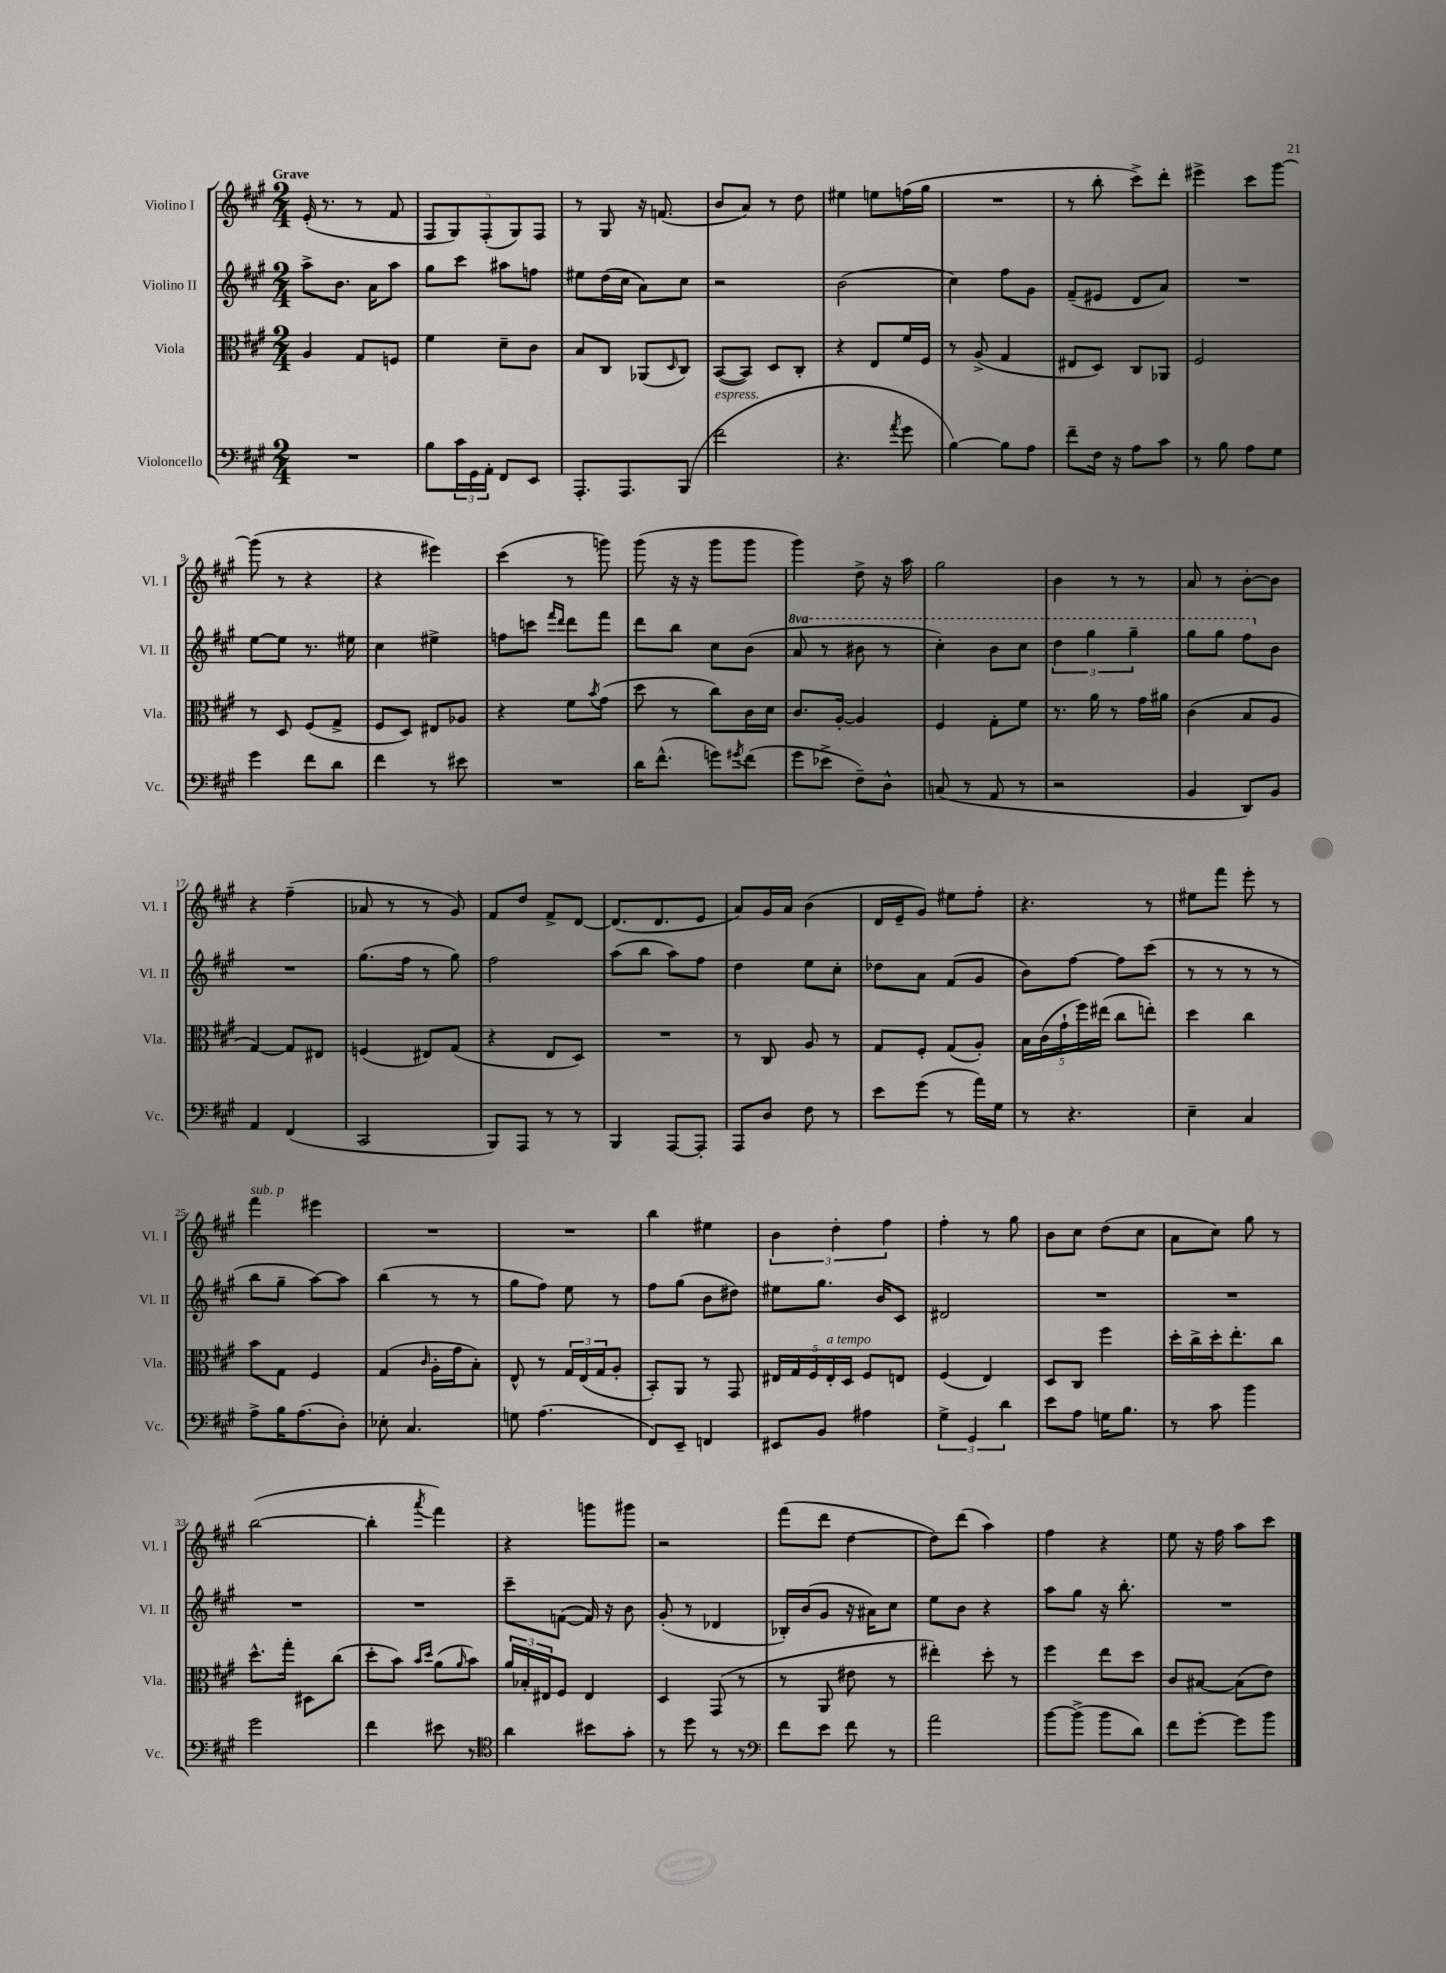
<<
\new StaffGroup <<
\new Staff = "s0" \with { instrumentName = "Violino I" shortInstrumentName = "Vl. I" } {
    \clef treble \key a \major \numericTimeSignature \time 2/4 \tempo "Grave"
    e'16-.( r8. r8 fis'8 |
    \tuplet 5/4 { fis8 gis8) fis8-.( gis8) fis8 } |
    r8 gis8 r16 f'8.( |
    b'8 a'8) r8 d''8 |
    eis''4 e''8 f''16( gis''16 |
    R2 |
    r8 b''8-. cis'''8->) d'''8-. |
    eis'''4-> cis'''8 gis'''8~ |
    gis'''8( r8 r4 |
    r4 eis'''4) |
    cis'''4( r8 g'''8) |
    gis'''8( r16 r16 gis'''8 gis'''8 |
    gis'''4) d''8-> r16 a''16 |
    gis''2 |
    b'4 r8 r8 |
    a'8 r8 b'8~-. b'8 |
    r4 fis''4--( |
    aes'8 r8 r8 gis'8) |
    fis'8 d''8 fis'8-> d'8~ |
    d'8.( d'8. e'8 |
    a'8) gis'16 a'16 b'4( |
    d'16 e'16-- gis'8) eis''8 fis''8-. |
    r4. r8 |
    eis''8 fis'''8 e'''8-. r8 |
    fis'''4^\markup { \italic "sub. p" } eis'''4 |
    R2 |
    R2 |
    b''4 eis''4 |
    \tuplet 3/2 { b'4 d''4-. fis''4 } |
    fis''4-. r8 gis''8 |
    b'8 cis''8 d''8( cis''8 |
    a'8 cis''8) gis''8 r8 |
    b''2~( |
    b''4-. \acciaccatura { a'''8 } fis'''4) |
    r4 g'''8 gis'''8 |
    r2 |
    fis'''8( d'''8 d''4~ |
    d''8) d'''8( a''4) |
    fis''4 r4 |
    e''8 r16 fis''16 a''8 cis'''8 \bar "|." |
}
\new Staff = "s1" \with { instrumentName = "Violino II" shortInstrumentName = "Vl. II" } {
    \clef treble \key a \major \numericTimeSignature \time 2/4 \set Staff.ottavationMarkups = #ottavation-simple-ordinals
    a''8-> b'8. a'16 a''8 |
    gis''8 cis'''8 ais''8 f''8 |
    eis''8 d''16( cis''16 a'8) cis''8 |
    r2 |
    b'2( |
    cis''4) fis''8 gis'8 |
    fis'8--( eis'8 d'8 a'8) |
    R2 |
    e''8~ e''8 r8. eis''16 |
    cis''4 eis''4-> |
    f''8 c'''8 \grace { fis'''16 d'''16 } d'''8 fis'''8 |
    d'''8 b''8 cis''8 b'8( |
    \ottava #1 a''8 r8 bis''8 r8 |
    cis'''4-.) b''8 cis'''8 |
    \tuplet 3/2 { d'''4 gis'''4 gis'''4-- } |
    gis'''8 gis'''8 fis'''8 \ottava #0 b'8 |
    R2 |
    gis''8.( fis''16 r8 gis''8) |
    fis''2 |
    a''8( b''8 a''8) fis''8 |
    d''4 e''8 cis''8-. |
    des''8 a'8 fis'8( gis'8 |
    b'8) fis''8~ fis''8 cis'''8( |
    r8 r8 r8 r8 |
    b''8 gis''8-- a''8~) a''8 |
    b''4( r8 r8 |
    gis''8 fis''8) e''8 r8 |
    fis''8 gis''8( b'8 dis''8) |
    eis''8 gis''8. b'16 cis'8 |
    dis'2 |
    R2 |
    R2 |
    R2 |
    R2 |
    cis'''8-- f'8~( f'16) r16 b'8 |
    gis'8-.( r8 des'4 |
    bes16-.) b'16( gis'8 r16 ais'16) cis''8 |
    e''8 b'8 r4 |
    a''8 gis''8 r16 b''8.-. |
    R2 \bar "|." |
}
\new Staff = "s2" \with { instrumentName = "Viola" shortInstrumentName = "Vla." } {
    \clef alto \key a \major \numericTimeSignature \time 2/4
    a4 gis8 f8 |
    fis'4 d'8-- cis'8 |
    b8 cis8 aes,8( \grace { d16 } cis8) |
    b,8~( b,8) d8 cis8-. |
    r4 e8 fis'16 fis16 |
    r8 a8->( gis4 |
    eis8 d8) cis8 aes,8 |
    fis2 |
    r8 d8 fis8( gis8-> |
    fis8 d8) eis8 aes8 |
    r4 fis'8 \acciaccatura { b'8 } gis'8( |
    d''8 r8 cis''8) cis'16 d'16 |
    cis'8. a16~-. a4 |
    fis4 gis8-. fis'8 |
    r8. a'16 r8 gis'16 ais'16 |
    cis'4( b8 a8 |
    gis4~) gis8 eis8 |
    f4( eis8) gis8( |
    r4 e8 d8) |
    R2 |
    r8 cis8 a8 r8 |
    gis8 fis8-. gis8( a8-.) |
    \tuplet 5/4 { b16 cis'16( gis'16-! fis''16) eis''16( } cis''8 e''8-.) |
    d''4 cis''4 |
    b'8 gis8 fis4 |
    gis4( \grace { cis'16 } a16-. gis'16 b8-.) |
    e8-^ r8 \tuplet 3/2 { gis16 e16( gis16 } a8-. |
    b,8-.) a,8 r8 gis,8 |
    \tuplet 5/4 { eis16 gis16 fis16 eis16-.^\markup { \italic "a tempo" } d16 } fis8 e8 |
    fis4( e4) |
    d8 cis8 fis''4 |
    d''16-. cis''16-> d''16-. e''8.-. cis''8 |
    d''8.-^ gis''16-. dis8 cis''8( |
    d''8-. b'8) \grace { b'16 d''16 } a'8( \grace { a'16 } b'8) |
    \tuplet 3/2 { a'16 bes16-. eis16 } fis8 eis4 |
    d4 gis,8( r8 |
    r8 a,8 eis'8 r8 |
    eis''4-.) d''8-. r8 |
    fis''4 e''8 d''8 |
    cis'8 bis8~ bis8( e'8) \bar "|." |
}
\new Staff = "s3" \with { instrumentName = "Violoncello" shortInstrumentName = "Vc." } {
    \clef bass \key a \major \numericTimeSignature \time 2/4
    R2 |
    b8 \tuplet 3/2 { cis'16 gis,16 a,16-. } fis,8 e,8 |
    a,,8.-. a,,8. b,,8( |
    fis'2^\markup { \italic "espress." } |
    r4. \acciaccatura { a'8 } gis'8 |
    b4~) b8 a8 |
    fis'8-- fis16 r16 a8 cis'8 |
    r8 b8 a8 gis8 |
    gis'4 fis'8 d'8 |
    fis'4 r8 eis'8 |
    R2 |
    d'16 fis'8.-^( g'8) \acciaccatura { gis'8 } fis'8( |
    gis'8 ees'8-> fis8--) d8-^ |
    c8( r8 a,8 r8 |
    r2 |
    b,4 d,8) b,8 |
    a,4 fis,4( |
    cis,2 |
    b,,8) a,,8 r8 r8 |
    b,,4 a,,8~ a,,8-. |
    a,,8 d8 fis8 r8 |
    e'8 gis'8( r8 a'16) gis16 |
    r8 r4. |
    e4-- cis4 |
    a8-> b16 a8.( d8-.) |
    ees8-. cis4. |
    g8 a4.( |
    fis,8) e,8-- f,4 |
    eis,8 b,8 ais4 |
    \tuplet 3/2 { gis4-> gis,4 d'4 } |
    e'8 a8 g16 b8. |
    r8 cis'8 b'4 |
    gis'2 |
    fis'4 eis'8 r8 |
    \clef tenor a'4 bis'8 gis'8-. |
    r8 d''8 r8 r8 |
    \clef bass fis'8 e'8 fis'8 r8 |
    a'2 |
    b'8~ b'8->( b'8 d'8) |
    fis'8 gis'8~-. gis'8 b'8 \bar "|." |
}
>>
>>
